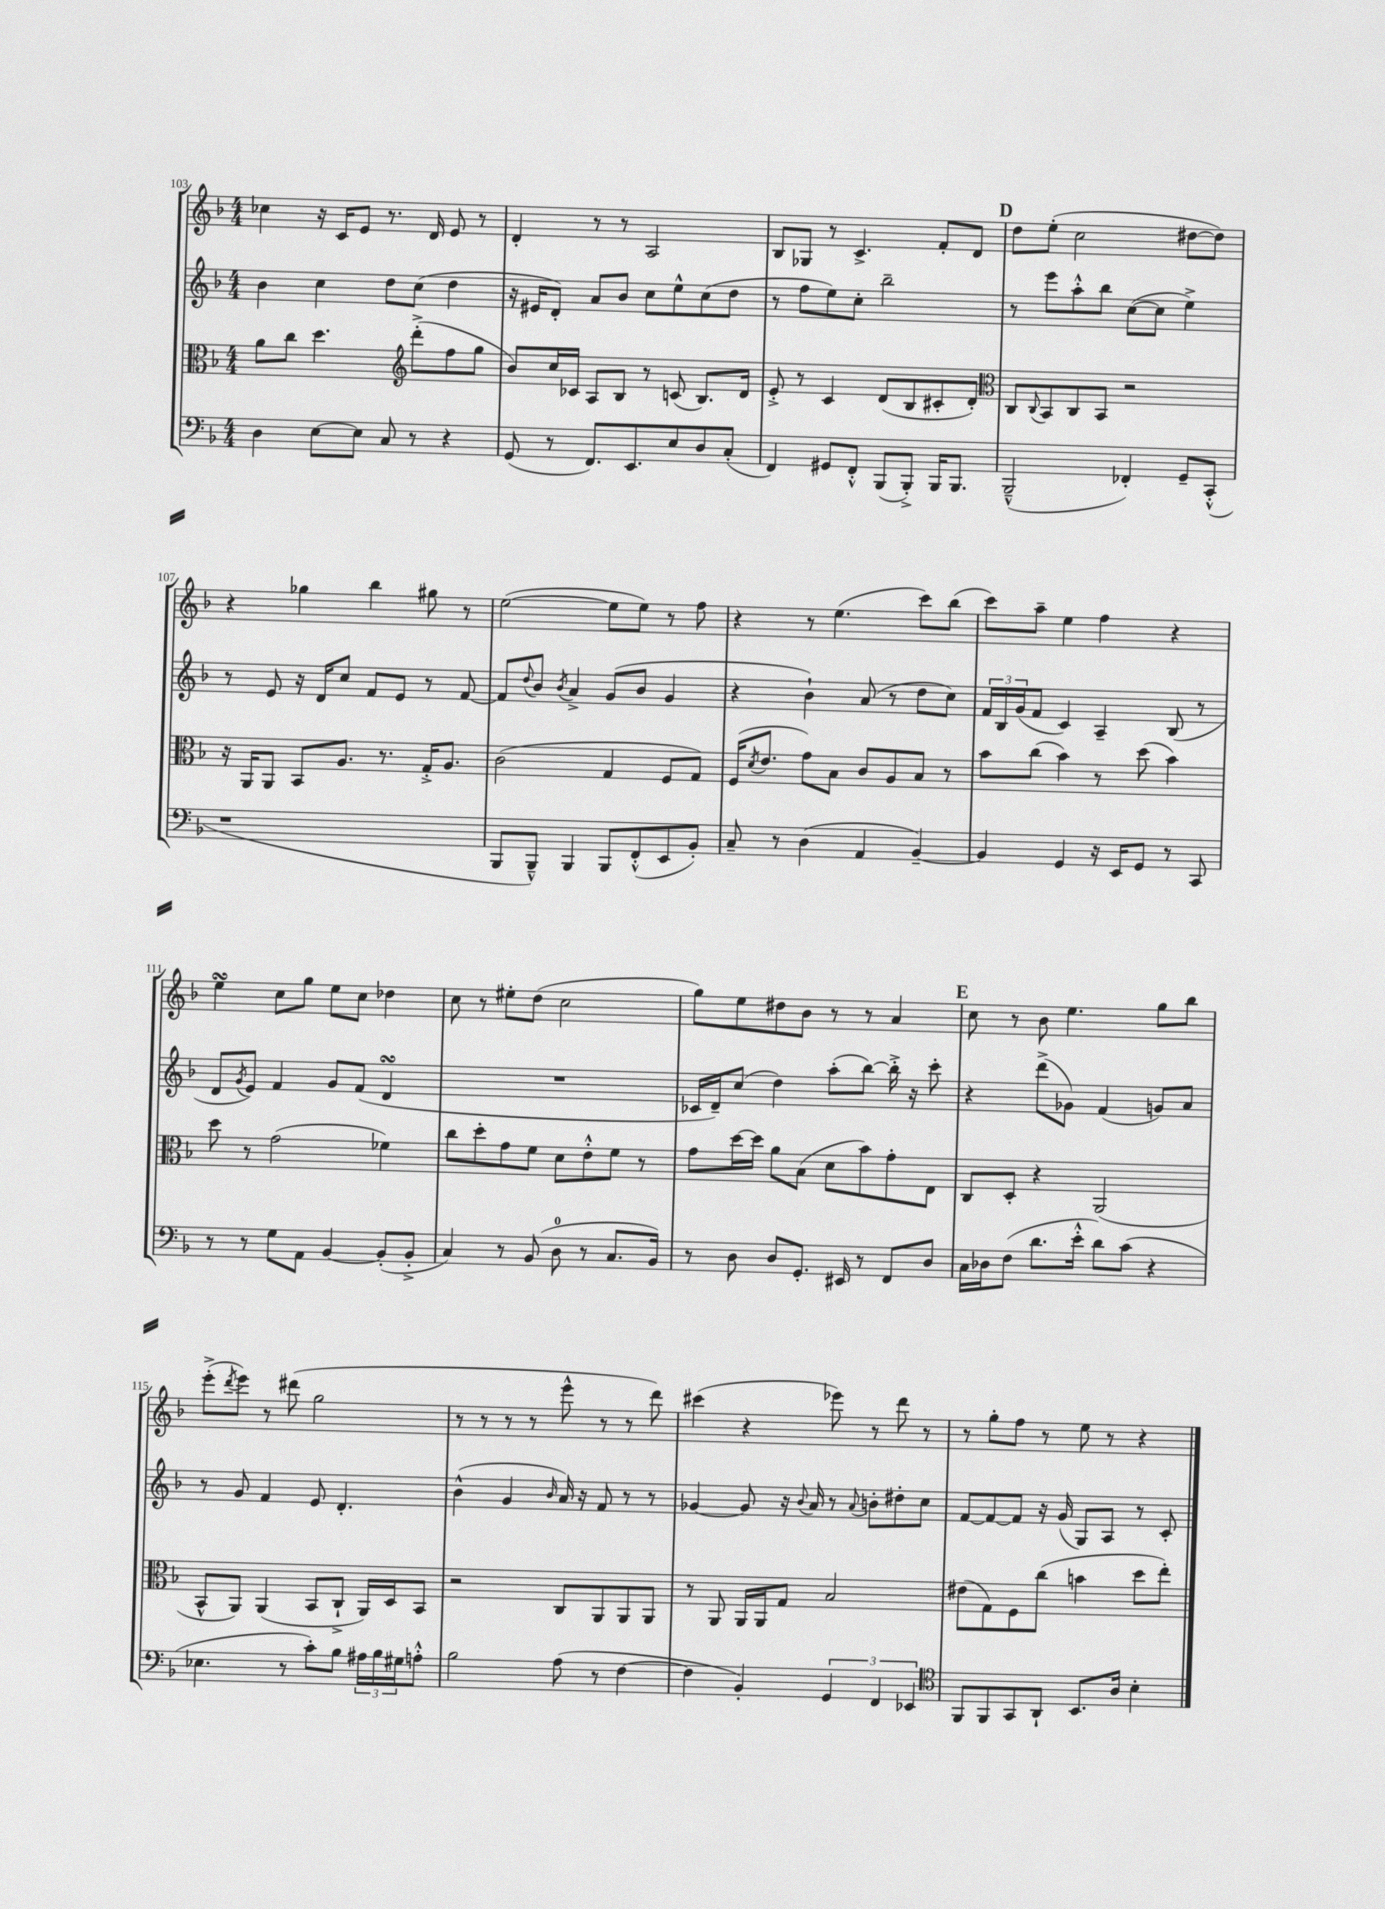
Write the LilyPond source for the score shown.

<<
\new StaffGroup <<
\new Staff = "s0" {
    \clef treble \key f \major \numericTimeSignature \time 4/4
    ces''4 r16 c'16 e'8 r8. d'16 e'8 r8 |
    d'4-. r8 r8 a2 |
    bes8 ges8 r8 c'4.-> f'8-. d'8 |
    \mark \markup { \bold "D" } d''8 e''8-.( c''2 dis''8~ dis''8) |
    r4 ges''4 bes''4 gis''8 r8 |
    e''2~( e''8 e''8) r8 f''8 |
    r4 r8 e''4.( c'''8) bes''8( |
    c'''8) a''8-- e''4 f''4 r4 |
    e''4\turn c''8 g''8 e''8 c''8 des''4 |
    c''8 r8 eis''8-. d''8( c''2 |
    g''8) e''8 dis''8 bes'8 r8 r8 a'4 |
    \mark \markup { \bold "E" } c''8 r8 bes'8 e''4. g''8 bes''8 |
    e'''8-.->( \acciaccatura { d'''8 } e'''8) r8 dis'''8( g''2 |
    r8 r8 r8 r8 e'''8-^ r8 r8 d'''8) |
    cis'''4( r4 ees'''8) r8 d'''8 r8 |
    r8 g''8-. f''8 r8 e''8 r8 r4 \bar "|." |
}
\new Staff = "s1" {
    \clef treble \key f \major \numericTimeSignature \time 4/4
    bes'4 c''4 d''8 c''8( d''4 |
    r16 eis'16 d'8-.) a'8 bes'8 c''8 e''8-^ c''8( d''8 |
    r8 f''8 e''8) c''8-. bes''2-- |
    \mark \markup { \bold "D" } r8 e'''8 a''8-.-^ bes''8 c''8~( c''8 e''4->) |
    r8 e'8 r16 d'16 c''8 f'8 e'8 r8 f'8~ |
    f'8 \appoggiatura { d''8 } bes'8 \acciaccatura { bes'8 } a'4-> g'8( bes'8 g'4 |
    r4 bes'4-!) a'8( r8 d''8 c''8) |
    \tuplet 3/2 { f'16 bes16 g'16( } f'8 c'4) a4-- bes8( r8 |
    d'8 \acciaccatura { g'8 } e'8) f'4 g'8 f'8( d'4\turn |
    R1 |
    ces'16 d'16--) c''8( d''4) a''8-.( bes''8~) bes''16-.-> r16 c'''8-. |
    \mark \markup { \bold "E" } r4 d'''8->( ges'8) f'4( g'8) a'8 |
    r8 g'8 f'4 e'8 d'4.-. |
    bes'4-^( g'4 \grace { bes'16 } a'16) r16 f'8 r8 r8 |
    ges'4~ ges'8 r16 \appoggiatura { bes'8 } a'16 r8 \appoggiatura { a'8 } b'8-. dis''8-. c''8 |
    f'8~ f'8~ f'8 r16 g'16( g8) a8 r8 c'8-. \bar "|." |
}
\new Staff = "s2" {
    \clef alto \key f \major \numericTimeSignature \time 4/4
    a'8 c''8 d''4. \clef treble d'''8-.->( f''8 g''8 |
    bes'8) c''16 ces'16 a8 bes8 r8 c'8( bes8.) d'16 |
    e'8-.-> r8 c'4 d'8( bes8 cis'8-. d'8-.) |
    \mark \markup { \bold "D" } \clef alto c8 \appoggiatura { c8 } bes,8 c8 bes,8 r2 |
    r16 a,16 a,8 bes,8 a8. r8. g16-.-> a8. |
    c'2( g4 f8 g8) |
    f16( \acciaccatura { d'8 } e'8. g'8) bes8 c'8 a8 bes8 r8 |
    bes'8 c''8( bes'4) r8 d''8( bes'4) |
    d''8 r8 g'2( fes'4) |
    c''8 d''8-. g'8 f'8 d'8 e'8-.-^ f'8 r8 |
    g'8 d''16~ d''16 a'8 bes8( d'8 bes'8) g'8-. e8 |
    \mark \markup { \bold "E" } c8 d8-. r4 a,2( |
    bes,8-^ a,8) a,4( bes,8 c8-!-> a,16) d16 bes,8 |
    r2 c8 a,8 a,8 a,8 |
    r8 a,8 a,16 a,16 g8 bes2 |
    eis'8( g8) f8 c''8( b'4 d''8 e''8-.) \bar "|." |
}
\new Staff = "s3" {
    \clef bass \key f \major \numericTimeSignature \time 4/4
    d4 e8~ e8 c8 r8 r4 |
    g,8( r8 f,8.) e,8. e8 d8 c8-.( |
    f,4) gis,8 f,8-.-^ bes,,8( bes,,8-.->) bes,,16 bes,,8. |
    \mark \markup { \bold "D" } bes,,2---^( fes,4-.) g,8-- c,8-.-^( |
    r1 |
    bes,,8 bes,,8---^) bes,,4 bes,,8 f,8-.-^( e,8 bes,8-.) |
    c8-- r8 d4( a,4 bes,4~--) |
    bes,4 g,4 r16 e,16 g,8 r8 c,8 |
    r8 r8 g8 a,8 bes,4~ bes,8-.( bes,8-.-> |
    c4) r8 bes,8( d8-0 r8 c8. bes,16) |
    r8 d8 d8 g,8.-. eis,16 r8 f,8 d8 |
    \mark \markup { \bold "E" } c16 des16 f8( d'8. e'16-.-^ d'8) c'8( r4 |
    ees4. r8 c'8-.) bes8 \tuplet 3/2 { ais16 bes16 gis16 } a8-.-^ |
    bes2 a8( r8 f4~ |
    f4 bes,4-.) \tuplet 3/2 { g,4 f,4 ees,4 } |
    \clef tenor f,8 f,8 g,8 a,8-! bes,8. a16 bes4-. \bar "|." |
}
>>
>>
\layout { \context { \Score currentBarNumber = #103 } }
